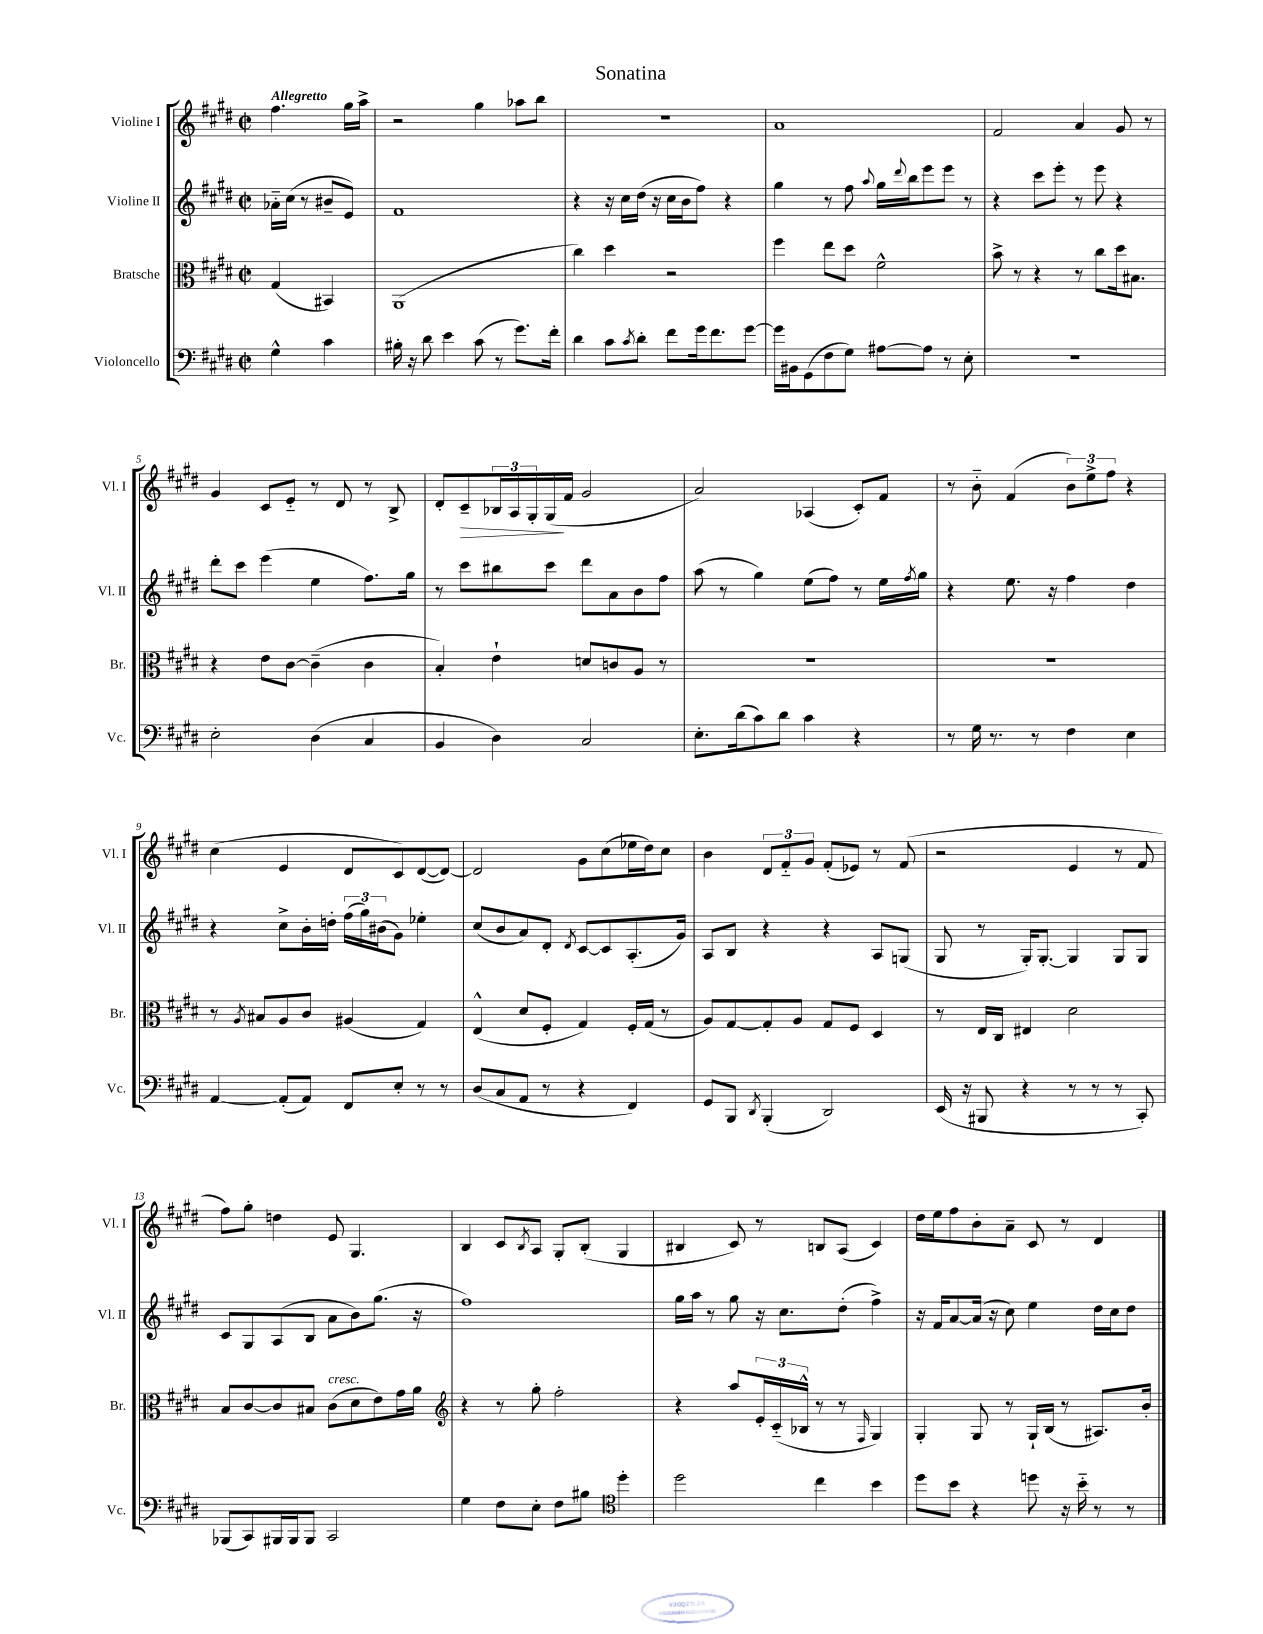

**kern	**kern	**kern	**kern	**dynam
*part4	*part3	*part2	*part1	*part1
*staff4	*staff3	*staff2	*staff1	*staff1
*I"Violoncello	*I"Bratsche	*I"Violine II	*I"Violine I	*
*I'Vc.	*I'Br.	*I'Vl. II	*I'Vl. I	*
*clefF4	*clefC3	*clefG2	*clefG2	*
*k[f#c#g#d#]	*k[f#c#g#d#]	*k[f#c#g#d#]	*k[f#c#g#d#]	*
*M2/2	*M2/2	*M2/2	*M2/2	*
*met(c|)	*met(c|)	*met(c|)	*met(c|)	*
=	=	=	=	=
!	!	!	!LO:TX:a:B:t=Allegretto	!
4G#^^\	(4G#/	16a-X\LL	4.ff#\	.
.	.	(16cc#\JJ	.	.
.	.	8r	.	.
4c#\	4BB#X/)	8b#X~/L	.	.
.	.	8e/J)	16gg#\LL	.
.	.	.	16aa^\JJ	.
=1	=1	=1	=1	=1
16B#X'\	(1AA	1f#	2r	.
16r	.	.	.	.
8d#\	.	.	.	.
4e\	.	.	.	.
(8c#\	.	.	4gg#\	.
8r	.	.	.	.
8.g#\L)	.	.	8aa-X\L	.
.	.	.	8bb\J	.
16f#'\Jk	.	.	.	.
=2	=2	=2	=2	=2
4d#\	4cc#\)	4r	1r	.
8c#\L	4dd#\	16r	.	.
.	.	16cc#\LL	.	.
8qc#/	.	.	.	.
8d#'\J	.	(16dd#\JJ	.	.
.	.	16r	.	.
8f#\L	2r	16cc#\LL	.	.
.	.	16b\J	.	.
16g#\k	.	8ff#\J)	.	.
8.f#\	.	.	.	.
.	.	4r	.	.
[8g#\J	.	.	.	.
=3	=3	=3	=3	=3
16g#\LL]	4ff#\	4gg#\	1a	.
16BB#X\J	.	.	.	.
(8GG#\	.	.	.	.
8F#\	8ee\L	8r	.	.
8G#\J)	8dd#\J	8ff#\	.	.
.	.	8qqaa/	.	.
[8A#X\L	2f#^^\	16gg#\LL	.	.
.	.	8qqddd#/	.	.
.	.	16bb\J	.	.
8A#\J]	.	8eee\	.	.
8r	.	8eee\J	.	.
8E'\	.	8r	.	.
=4	=4	=4	=4	=4
1r	8b^\	4r	2f#/	.
.	8r	.	.	.
.	4r	8ccc#\L	.	.
.	.	8eee'\J	.	.
.	8r	8r	4a/	.
.	8cc#\L	8eee\	.	.
.	16dd#\k	4r	8g#/	.
.	8.B#X\J	.	.	.
.	.	.	8r	.
!!LO:LB:g=z
=5	=5	=5	=5	=5
2E'\	4r	8ddd#'\L	4g#/	.
.	.	8ccc#\J	.	.
.	8e\L	(4eee\	8c#/L	.
.	[8c#\J	.	8e/J	.
(4D#\	(4c#~\]	4ee\	8r	.
.	.	.	8d#/	.
4C#/	4c#\	8.ff#\L)	8r	.
.	.	.	8B^/	.
.	.	16gg#\Jk	.	.
=6	=6	=6	=6	=6
4BB/	4B'/)	8r	8d#'/L	.
!	!	!	!	!LO:HP:b
.	.	8ccc#\L	8c#~/	>
4D#\)	4e`\	8bb#X\	24B-X/L	.
.	.	.	24A/	.
.	.	.	24G#'/	.
.	.	8ccc#\J	(16G#/	.
.	.	.	16f#/JJ	]
2C#/	8dn/L	8ddd#\L	2g#/	.
.	8cn/	8a\	.	.
.	8A/J	8b\	.	.
.	8r	8ff#\J	.	.
=7	=7	=7	=7	=7
8.E'\L	1r	(8aa\	2a/)	.
.	.	8r	.	.
(16d#\k	.	.	.	.
8c#\)	.	4gg#\)	.	.
8d#\J	.	.	.	.
4c#\	.	(8ee\L	(4A-X/	.
.	.	8ff#\J)	.	.
4r	.	8r	8c#'/L)	.
.	.	16ee\LL	8f#/J	.
.	.	8qff#/	.	.
.	.	16gg#\JJ	.	.
=8	=8	=8	=8	=8
8r	1r	4r	8r	.
16G#\	.	.	8b\	.
8.r	.	.	.	.
.	.	8.ee\	(4f#/	.
8r	.	.	.	.
.	.	16r	.	.
4F#\	.	4ff#\	12b\L)	.
.	.	.	12ee^\	.
.	.	.	12ff#\J	.
4E\	.	4dd#\	4r	.
!!LO:LB:g=z
=9	=9	=9	=9	=9
[4AA/	8r	4r	(4cc#\	.
.	8qA/	.	.	.
.	8B#X/L	.	.	.
(8AA'/L]	8A/	8cc#^\L	4e/	.
8AA/J)	8c#/J	16b'\L	.	.
.	.	16ddn'\JJ	.	.
8FF#/L	(4A#X/	(24ff#\LL	8d#/L	.
.	.	24gg#\)	.	.
.	.	(24b#X\J	.	.
8E'/J	.	8g#\J)	8c#/)	.
8r	4G#/)	4ee-X'\	([8d#/	.
8r	.	.	8d#/J_)	.
=10	=10	=10	=10	=10
(8D#/L	(4E^^/	(8cc#/L	2d#/]	.
8C#/	.	8b/	.	.
8AA/J	8d#/L	8a/)	.	.
8r	8F#'/J	8d#'/J	.	.
.	.	8qd#/	.	.
4r	4G#/)	[8c#/L	8g#\L	.
.	.	8c#/]	(8cc#\	.
4FF#/)	16F#'/LL	(8.A'/	16ee-X\L	.
.	(16G#/JJ	.	16dd#\J)	.
.	8r	.	8cc#\J	.
.	.	16g#/Jk)	.	.
=11	=11	=11	=11	=11
8GG#/L	8A/L)	8A/L	4b\	.
8BBB/J	[8G#/	8B/J	.	.
8qDD#/	.	.	.	.
(4BBB'/	8G#'/]	4r	12d#/L	.
.	.	.	12f#/	.
.	8A/J	.	.	.
.	.	.	12g#/J	.
2DD#/)	8G#/L	4r	(8f#'/L	.
.	8F#/J	.	8e-X/J)	.
.	4D#/	8A/L	8r	.
.	.	(8Gn/J	(8f#/	.
=12	=12	=12	=12	=12
(16EE/	8r	8G#/	2r	.
16r	.	.	.	.
8BBB#X/	16E/LL	8r	.	.
.	16C#/JJ	.	.	.
4r	4E#X/	16G#'/KL)	.	.
.	.	[8.G#'/J	.	.
8r	2d#\	4G#/]	4e/	.
8r	.	.	.	.
8r	.	8G#/L	8r	.
8CC#'/)	.	8G#/J	8f#/	.
!!LO:LB:g=z
=13	=13	=13	=13	=13
(8BBB-X/L	8B/L	8c#/L	8ff#\L)	.
8CC#/)	[8c#/	8G#/	8gg#'\J	.
16BBB#X/L	8c#/]	(8A/	4ddn\	.
16BBB#/J	.	.	.	.
8BBB#/J	8B#X/J	8B/J	.	.
!	!LO:TX:a:i:t=cresc.	!	!	!
2CC#/	(8c#\L	8a\L	8e/	.
.	8d#\	8b\)	4.G#/	.
.	8e\)	(8.gg#\J	.	.
.	16g#\L	.	.	.
.	16a\JJ	16r	.	.
=14	=14	=14	=14	=14
*	*clefG2	*	*	*
4G#\	4r	1ff#)	4B/	.
8F#\L	8r	.	8c#/L	.
.	.	.	8qB/	.
8E'\J	8gg#'\	.	8A/J	.
8F#\L	2ff#'\	.	8G#'/L	.
8B#X\J	.	.	(8B'/J	.
*clefC4	*	*	*	*
4dd#'\	.	.	4G#/	.
=15	=15	=15	=15	=15
2dd#\	4r	16gg#\LL	4B#X/	.
.	.	16aa\JJ	.	.
.	.	8r	.	.
.	8aa/L	8gg#\	8c#/)	.
.	24e'/L	16r	8r	.
.	(24c#/	.	.	.
.	.	8.cc#\L	.	.
.	24B-X^^/JJ	.	.	.
4cc#\	8r	.	8Bn/L	.
.	8r	(8dd#'\J	(8A/J	.
.	16qqF#/	.	.	.
4b\	4G#/)	4ff#^\)	4c#/)	.
=16	=16	=16	=16	=16
8dd#\L	4G#'/	16r	16dd#\LL	.
.	.	16f#/KL	16ee\J	.
8b\J	.	[8a/	8ff#\	.
4r	8G#/	(16a/Jk]	8b'\	.
.	.	16r	.	.
.	8r	8cc#\)	8a~\J	.
8ddn\	16G#`/LL	4ee\	8c#/	.
.	(16B/JJ	.	.	.
16r	8r	.	8r	.
16b\	.	.	.	.
8r	8.A#X/L)	16dd#\LL	4d#/	.
.	.	16cc#\J	.	.
8r	.	8dd#\J	.	.
.	16b'/Jk	.	.	.
==	==	==	==	==
*-	*-	*-	*-	*-
